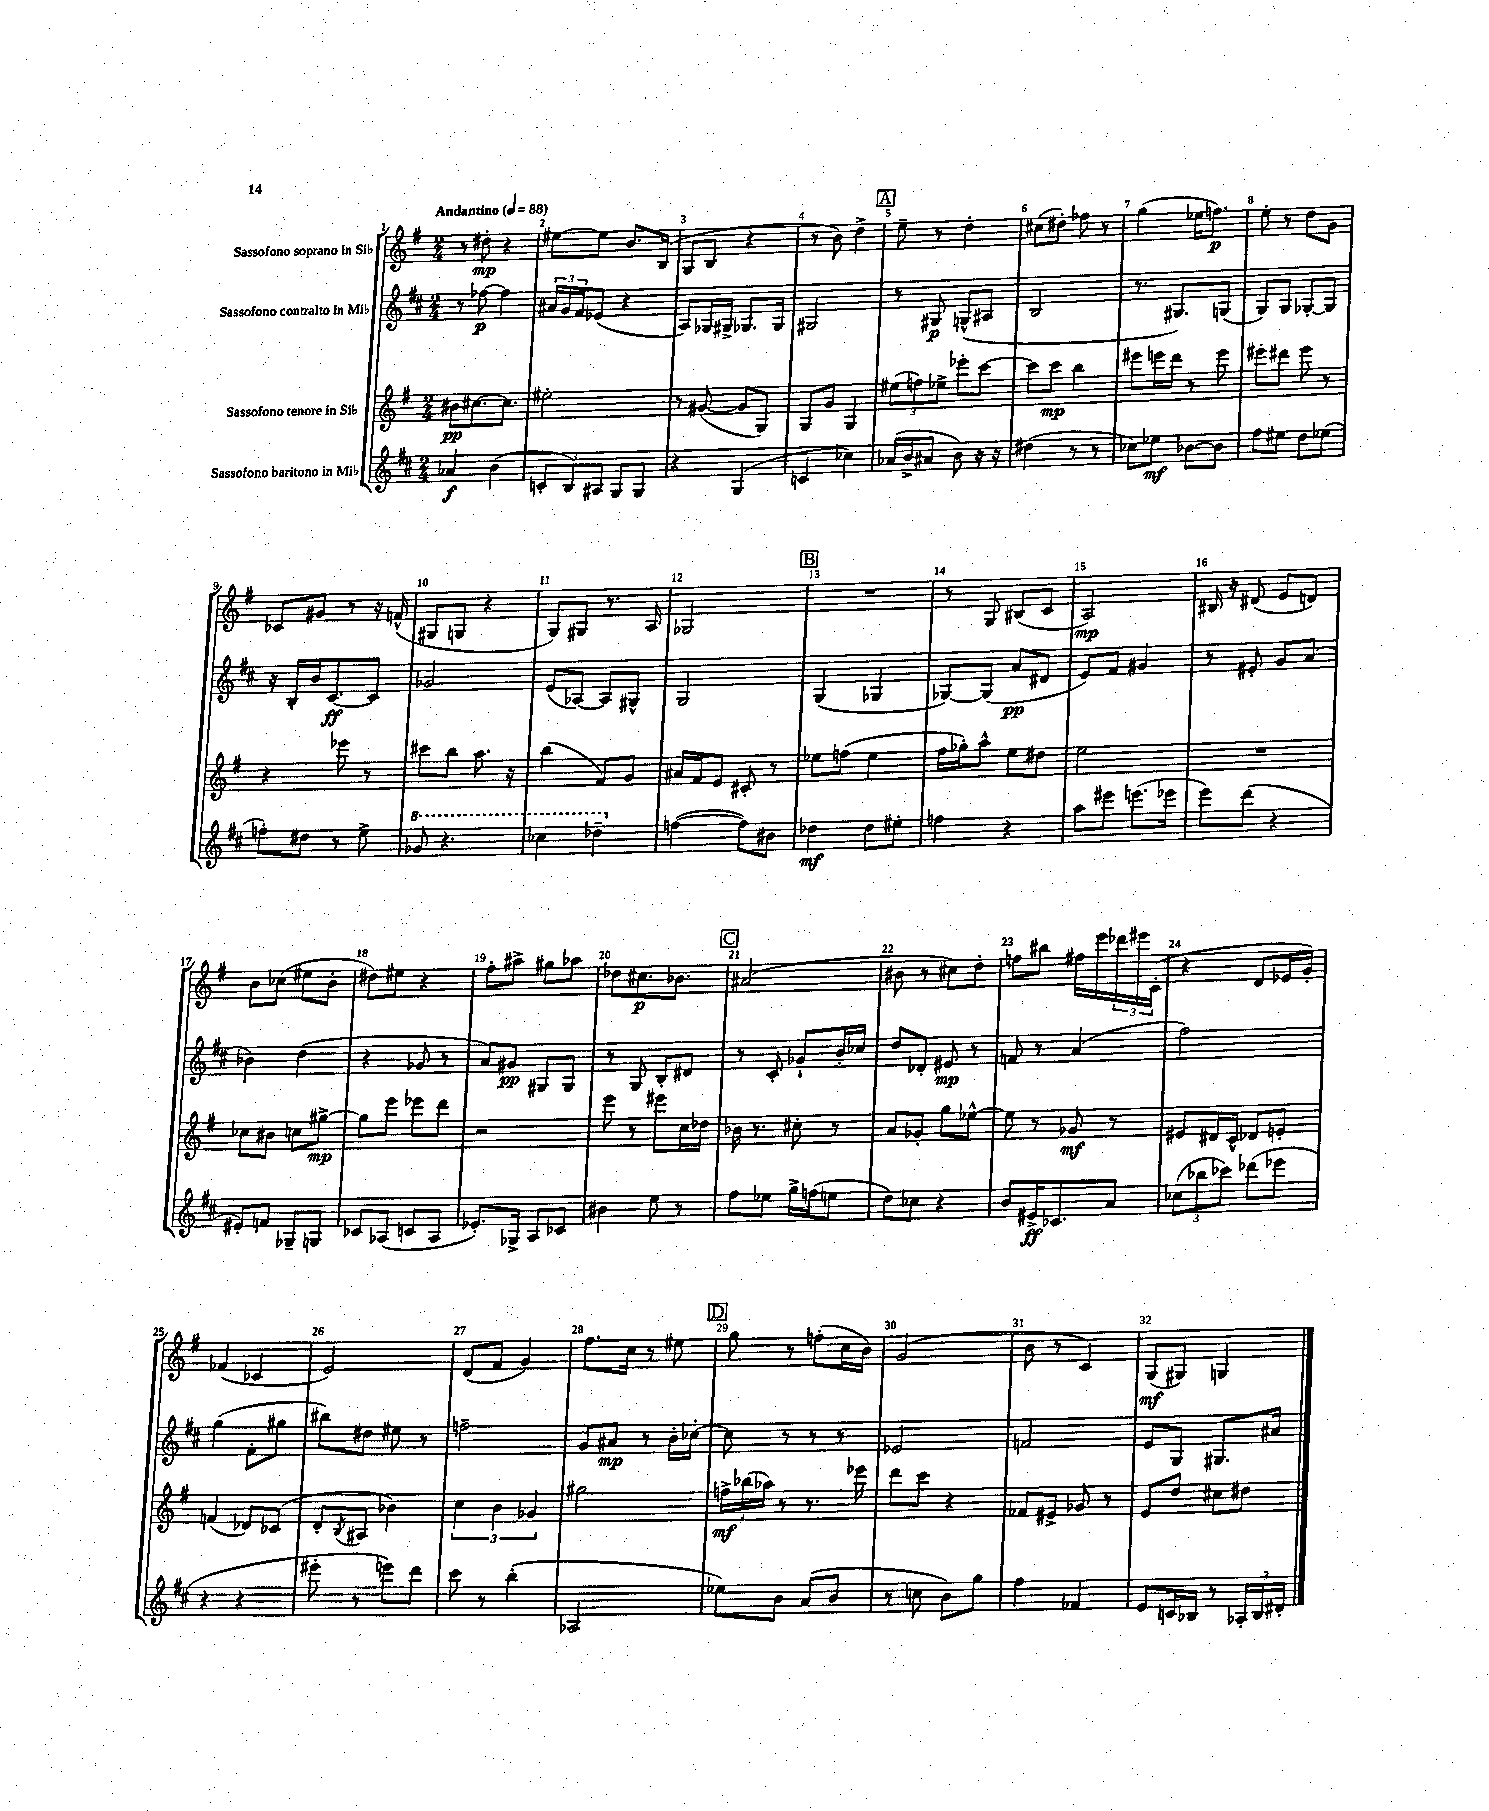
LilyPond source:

<<
\new StaffGroup <<
\new Staff = "s0" \with { instrumentName = "Sassofono soprano in Sib" } {
    \clef treble \key g \major \numericTimeSignature \time 2/4 \tempo "Andantino" 4 = 88
    r8 dis''8-.\mp r4 |
    eis''8~ eis''8 b'8. b16( |
    g8 b8 r4 |
    r8 b'8) d''4-> |
    \mark \markup { \box "A" } e''8-- r8 d''4-. |
    cis''8( dis''8-.) fes''8 r8 |
    g''4( ees''16 f''8.\p) |
    e''8-. r8 d''8 g'8 |
    ces'8 gis'8 r8 r16 f'16-^( |
    gis8 g8 r4 |
    g8) gis8 r8. a16 |
    ges2 |
    \mark \markup { \box "B" } R2 |
    r8 g8 bis8( c'8 |
    a2\mp) |
    bis16 r16 dis'8( e'8 d'8) |
    b'8 ces''8( eis''8 b'8-. |
    dis''8) eis''8 r4 |
    fis''8-. ais''8-> gis''8 aes''8 |
    des''8 cis''8.\p bes'8. |
    \mark \markup { \box "C" } ais'2( |
    bis'8 r8 cis''8) d''8-. |
    f''8 bis''8 fis''16 e'''16 \tuplet 3/2 { des'''16 eis'''16 c'16-.( } |
    r4 d'8 ees'16 g'16-.) |
    fes'4( ces'4 |
    e'2) |
    d'8( fis'8 g'4) |
    fis''8. c''16 r8 eis''8 |
    \mark \markup { \box "D" } g''8 r8 f''8-.( c''16 b'16) |
    g'2( |
    b'8 r8 c'4) |
    g8\mf( gis8) g4 \bar "|." |
}
\new Staff = "s1" \with { instrumentName = "Sassofono contralto in Mib" } {
    \clef treble \key d \major \numericTimeSignature \time 2/4
    r8 fes''8~\p fes''4 |
    \tuplet 3/2 { ais'16 g'16 fis'16 } ees'8( r4 |
    a8) ges16 gis16-> ges8. ges16 |
    gis2 |
    \mark \markup { \box "A" } r8 gis8\p g8-^( ais8 |
    b2 |
    r8. gis8.) g8( |
    g8) g8 ges8~-. ges8 |
    r16 b16-. b'16 cis'8.~\ff cis'8 |
    ges'2 |
    e'8( aes8~) aes8 gis8-^ |
    g2 |
    \mark \markup { \box "B" } g4( ges4 |
    ges8~) ges8( a'8\pp dis'8 |
    e'8) fis'8 gis'4 |
    r8 eis'8-. g'8 a'8( |
    bes'4) d''4( |
    r4 ges'8 r8 |
    a'8) gis'8\pp gis8 gis8 |
    r8 g8 b8-. dis'8 |
    \mark \markup { \box "C" } r8 cis'8-. ges'8-! b'16-. ces''16 |
    d''8 des'8-. eis'8\mp r8 |
    f'8 r8 a'4( |
    fis''2) |
    g''4( fis'8-. gis''8 |
    bis''8) dis''8 eis''8 r8 |
    f''2-- |
    g'8 ais'8\mp r8 b'16-. ces''16~-. |
    \mark \markup { \box "D" } ces''8 r8 r8 r8 |
    ees'2 |
    f'2 |
    e'8 g8 gis8. ais'16 \bar "|." |
}
\new Staff = "s2" \with { instrumentName = "Sassofono tenore in Sib" } {
    \clef treble \key g \major \numericTimeSignature \time 2/4
    bis'8\pp cis''8.~ cis''8. |
    eis''2-. |
    r8 gis'8~( gis'8 g8) |
    g8 g'8 g4 |
    \mark \markup { \box "A" } \tuplet 3/2 { eis''8( f''8) ees''8-> } ees'''8-. c'''8~ |
    c'''8 c'''8\mp b''4 |
    eis'''8 e'''16 d'''16 r8 e'''8 |
    eis'''8-. dis'''8 eis'''8 r8 |
    r4 ees'''8 r8 |
    cis'''8 b''8 a''8. r16 |
    b''4( fis'8) g'8 |
    ais'16 fis'16 e'8 cis'8-. r8 |
    \mark \markup { \box "B" } ees''8 f''8( ees''4 |
    fis''16 ges''16-.) a''8-^ e''8 dis''8 |
    e''2 |
    R2 |
    ces''8 bis'8 c''8 gis''8~->\mp |
    gis''8 e'''8 ees'''8 d'''8 |
    r2 |
    e'''8 r8 eis'''8 c''16 des''16 |
    \mark \markup { \box "C" } bes'16 r8. cis''8-. r8 |
    a'8 ges'8-. g''8 ees''8~-^ |
    ees''8 r8 ges'8\mf r8 |
    eis'8 dis'16 c'16-^ des'8 e'8-. |
    f'4( des'8) ces'8( |
    d'8-. \acciaccatura { b8 } ais8 bes'4) |
    \tuplet 3/2 { c''4 b'4 ges'4 } |
    gis''2 |
    \mark \markup { \box "D" } \tuplet 3/2 { f''16->\mf bes''16( aes''16) } r8 r8. ees'''16 |
    d'''8 c'''8 r4 |
    fes'8 eis'8-> ges'8 r8 |
    e'8 d''8 cis''8 dis''8 \bar "|." |
}
\new Staff = "s3" \with { instrumentName = "Sassofono baritono in Mib" } {
    \clef treble \key d \major \numericTimeSignature \time 2/4
    aes'4\f b'4( |
    \tuplet 3/2 { c'8-. b8) ais8 } g8 g8 |
    r4 g4( |
    c'4 ces''4) |
    \mark \markup { \box "A" } aes'16( b'16-> ais'8 b'8) r16 r16 |
    dis''4( r8 r8 |
    ces''8) ees''8\mf bes'8~ bes'8 |
    fis''8 eis''8 d''8 ees''8( |
    f''8-.) dis''8 r8 e''8-> |
    \ottava #1 ges''8 r4. |
    ces'''4 des'''4-- \ottava #0 |
    f''4~( f''8) bis'8 |
    \mark \markup { \box "B" } des''4\mf des''8 eis''8-. |
    f''4 r4 |
    a''8 eis'''8 e'''8.( ees'''16 |
    e'''8) d'''8( r4 |
    eis'8-.) f'8 ges8-- g8 |
    ces'8 aes8( c'8 aes8 |
    ees'8.-.) ges16-> a8 ces'8 |
    bis'4 e''8 r8 |
    \mark \markup { \box "C" } fis''8 ees''8 g''16-> f''16( e''8 |
    d''8) ces''8 r4 |
    b'8 eis'16->\ff ces'8. a'8 |
    \tuplet 3/2 { ces''8( bes''8 ces'''8) } des'''8( ees'''8 |
    r4 r4 |
    eis'''8-. r8 e'''8) d'''8 |
    cis'''8 r8 b''4-.( |
    aes2 |
    \mark \markup { \box "D" } ees''8) b'8 a'8( b'8 |
    r8 c''8 b'8) g''8 |
    fis''4 fes'4 |
    e'8 c'16 bes16 r8 \tuplet 3/2 { aes16-. bes16 dis'16-. } \bar "|." |
}
>>
>>
\layout { \context { \Score \override BarNumber.break-visibility = ##(#f #t #t) barNumberVisibility = #all-bar-numbers-visible } }
